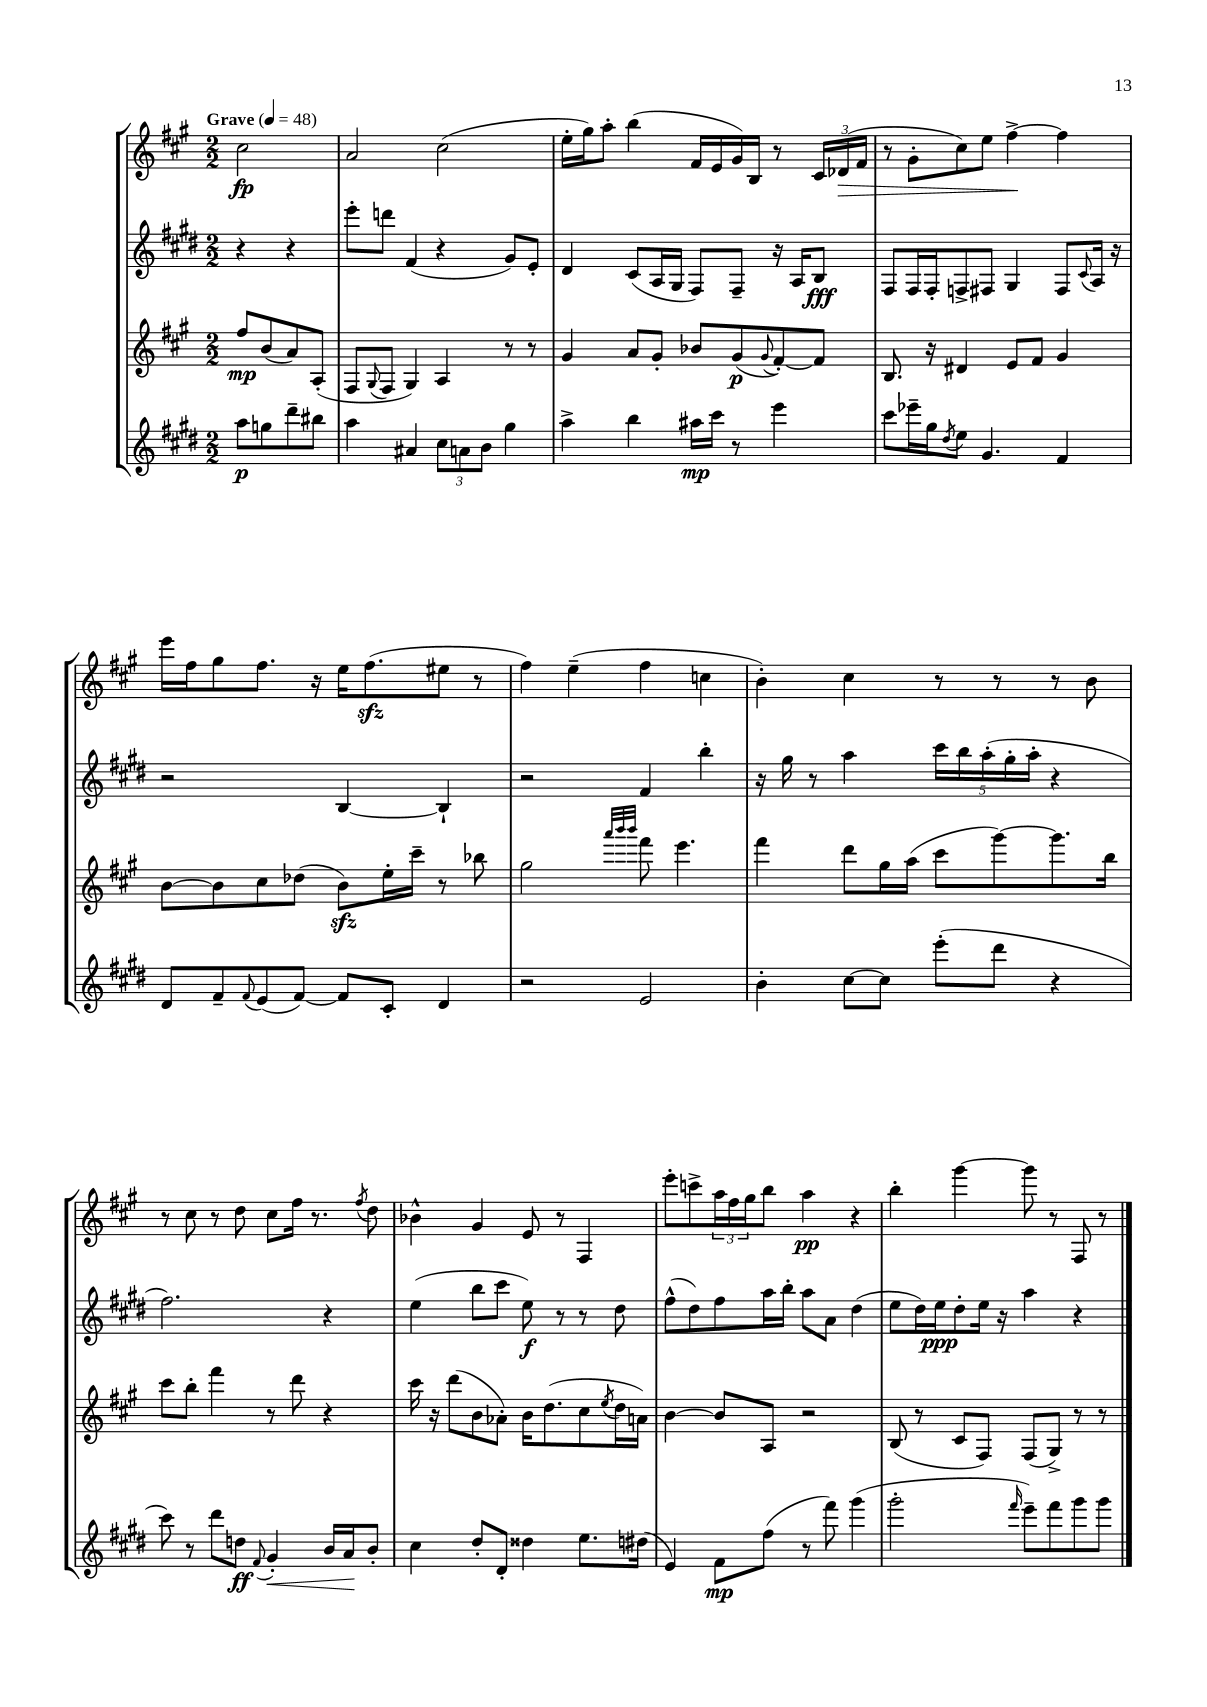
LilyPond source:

<<
\new StaffGroup <<
\new Staff = "s0" {
    \clef treble \key a \major \numericTimeSignature \time 2/2 \partial 2 \tempo "Grave" 4 = 48
    cis''2\fp |
    a'2 cis''2( |
    e''16-. gis''16) a''8-. b''4( fis'16 e'16 gis'16) b16 r8 \tuplet 3/2 { cis'16 des'16\>( fis'16 } |
    r8 gis'8-. cis''8) e''8 fis''4~->\! fis''4 |
    e'''16 fis''16 gis''8 fis''8. r16 e''16 fis''8.\sfz( eis''8 r8 |
    fis''4) e''4--( fis''4 c''4 |
    b'4-.) cis''4 r8 r8 r8 b'8 |
    r8 cis''8 r8 d''8 cis''8 fis''16 r8. \acciaccatura { fis''8 } d''8 |
    bes'4-^ gis'4 e'8 r8 fis4 |
    e'''8-. c'''8-> \tuplet 3/2 { a''16 fis''16 gis''16 } b''8 a''4\pp r4 |
    b''4-. gis'''4~ gis'''8 r8 fis8 r8 \bar "|." |
}
\new Staff = "s1" {
    \clef treble \key e \major \numericTimeSignature \time 2/2 \partial 2
    r4 r4 |
    e'''8-. d'''8 fis'4( r4 gis'8) e'8-. |
    dis'4 cis'8( a16 gis16 fis8) fis8-- r16 a16 b8\fff |
    fis8 fis16 fis16-. f8-> fis8 gis4 fis8 \appoggiatura { cis'8 } a16 r16 |
    r2 b4~ b4-! |
    r2 fis'4 b''4-. |
    r16 gis''16 r8 a''4 \tuplet 5/4 { cis'''16 b''16 a''16-.( gis''16-. a''16-. } r4 |
    fis''2.) r4 |
    e''4( b''8 cis'''8 e''8\f) r8 r8 dis''8 |
    fis''8-^( dis''8) fis''8 a''16 b''16-. a''8 a'8 dis''4( |
    e''8 dis''16) e''16\ppp dis''8-. e''16 r16 a''4 r4 \bar "|." |
}
\new Staff = "s2" {
    \clef treble \key a \major \numericTimeSignature \time 2/2 \partial 2
    fis''8\mp b'8( a'8) a8-.( |
    fis8 \appoggiatura { gis8 } fis8 gis4) a4 r8 r8 |
    gis'4 a'8 gis'8-. bes'8 gis'8\p( \appoggiatura { gis'8 } fis'8~-.) fis'8 |
    b8. r16 dis'4 e'8 fis'8 gis'4 |
    b'8~ b'8 cis''8 des''8( b'8\sfz) e''16-. cis'''16-- r8 bes''8 |
    gis''2 \grace { a'''32 b'''32 b'''32 } fis'''8 e'''4. |
    fis'''4 d'''8 gis''16 a''16( cis'''8 gis'''8~) gis'''8. b''16 |
    cis'''8 b''8-. fis'''4 r8 d'''8 r4 |
    cis'''16 r16 d'''8( b'8 aes'8-.) b'16 d''8.( cis''8 \acciaccatura { e''8 } d''16 a'16) |
    b'4~ b'8 a8 r2 |
    b8( r8 cis'8 fis8) fis8( gis8->) r8 r8 \bar "|." |
}
\new Staff = "s3" {
    \clef treble \key e \major \numericTimeSignature \time 2/2 \partial 2
    a''8\p g''8 dis'''8-- bis''8 |
    a''4 ais'4 \tuplet 3/2 { cis''8 a'8 b'8 } gis''4 |
    a''4-> b''4 ais''16\mp cis'''16 r8 e'''4 |
    cis'''8 ees'''16-- gis''16 \acciaccatura { dis''8 } e''8 gis'4. fis'4 |
    dis'8 fis'8-- \appoggiatura { fis'8 } e'8( fis'8~) fis'8 cis'8-. dis'4 |
    r2 e'2 |
    b'4-. cis''8~ cis''8 e'''8-.( dis'''8 r4 |
    cis'''8) r8 dis'''8 d''8\ff \appoggiatura { fis'8 } gis'4-.\< b'16 a'16\! b'8-. |
    cis''4 dis''8-. dis'8-. disis''4 e''8. dis''16( |
    e'4) fis'8\mp fis''8( r8 fis'''8) gis'''4( |
    gis'''2-. \grace { fis'''16 } e'''8--) fis'''8 gis'''8 gis'''8 \bar "|." |
}
>>
>>
\layout { \context { \Score \remove "Bar_number_engraver" } }
